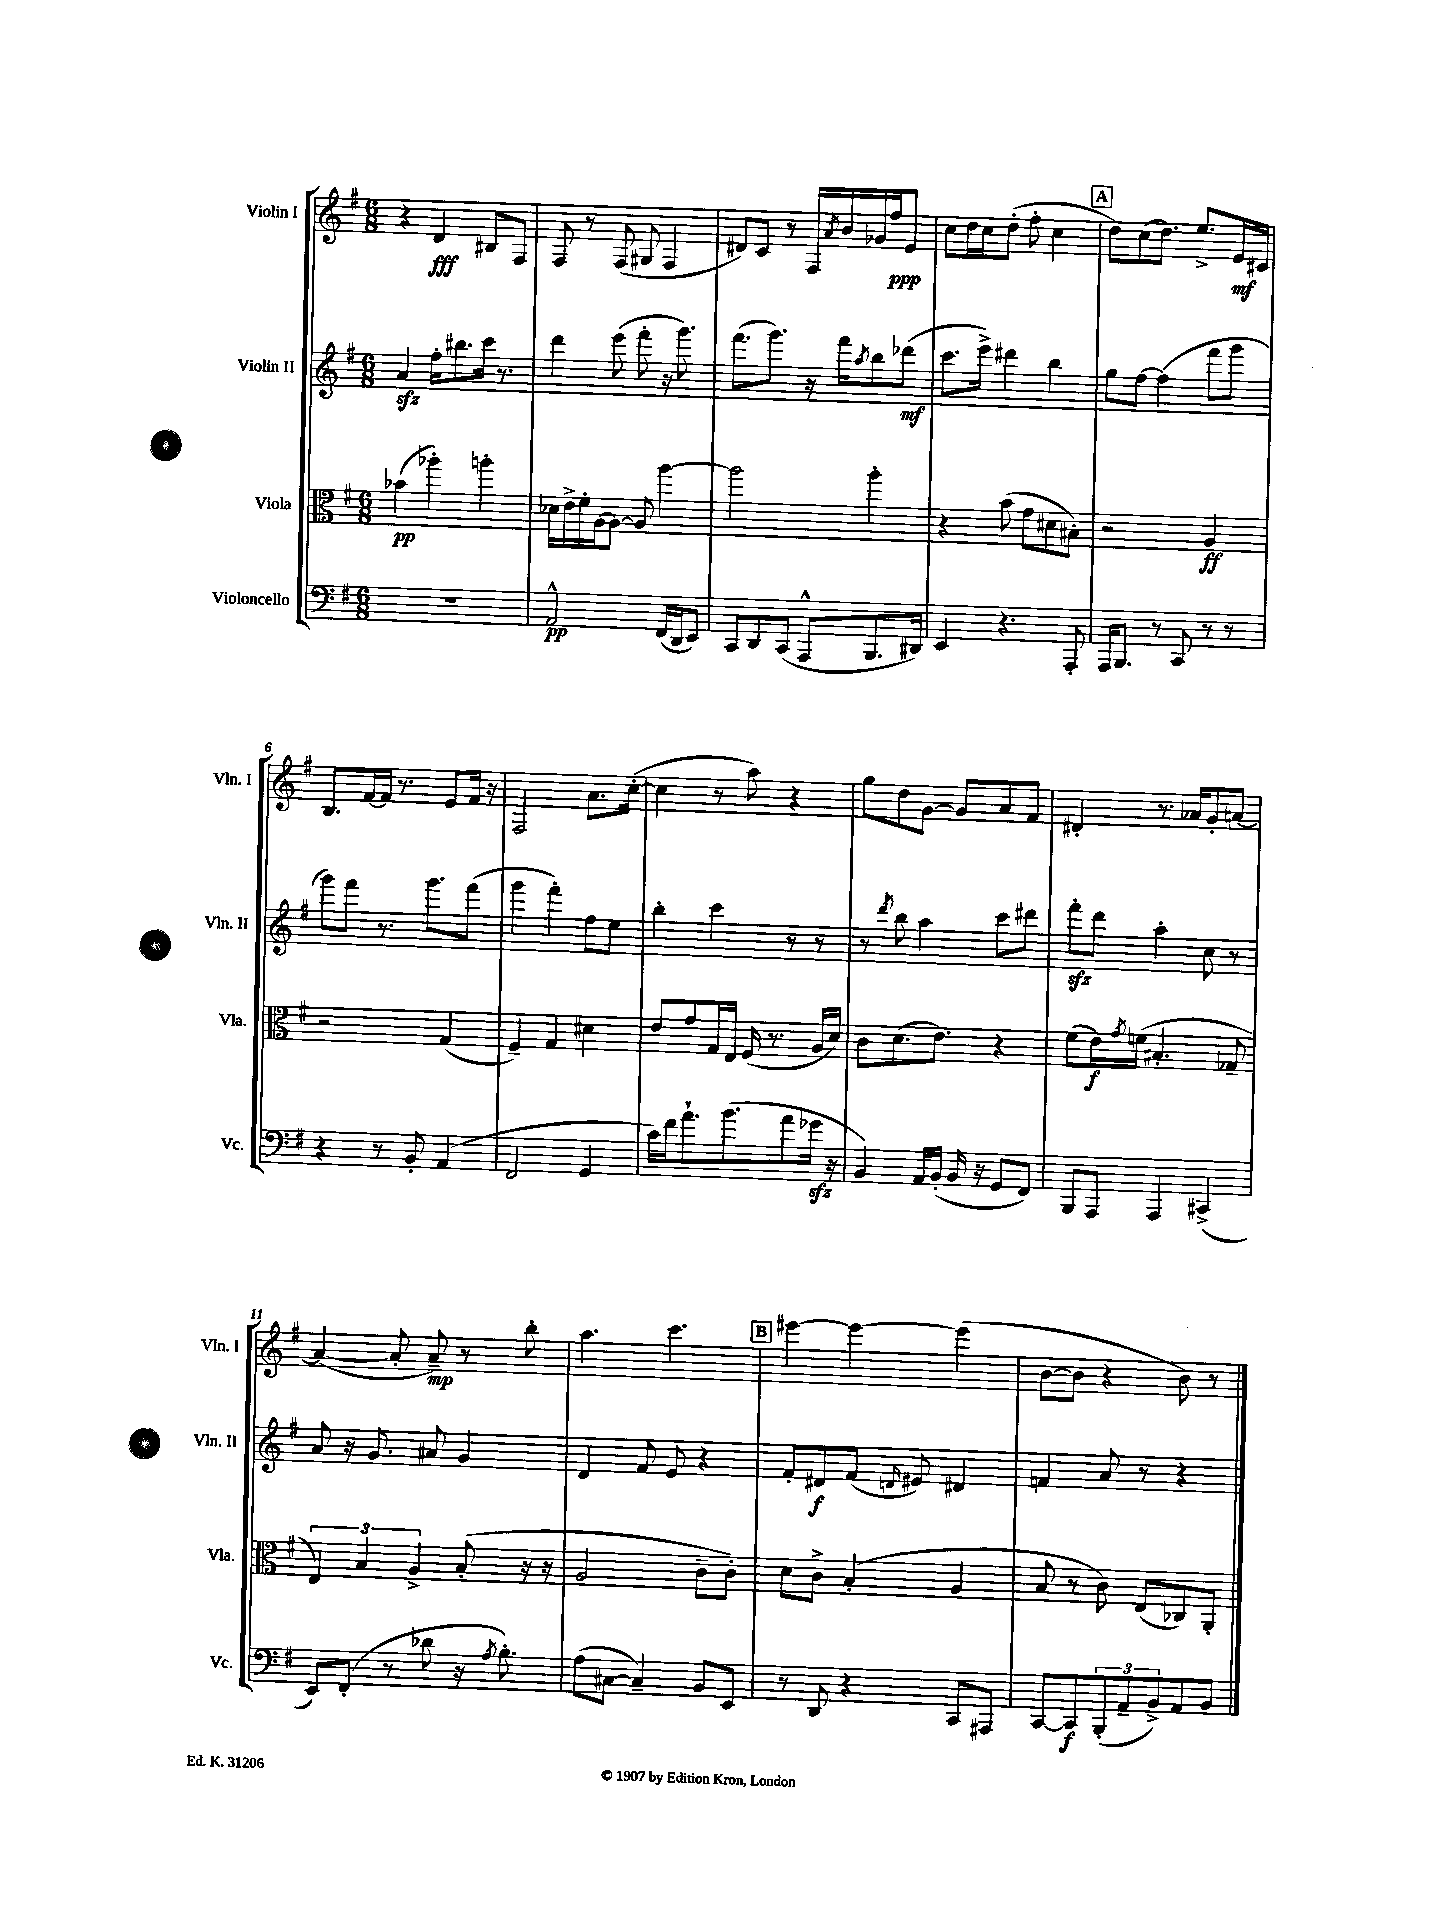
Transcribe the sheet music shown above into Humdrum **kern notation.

**kern	**dynam	**kern	**dynam	**kern	**dynam	**kern	**dynam
*part4	*part4	*part3	*part3	*part2	*part2	*part1	*part1
*staff4	*staff4	*staff3	*staff3	*staff2	*staff2	*staff1	*staff1
*I"Violoncello	*	*I"Viola	*	*I"Violin II	*	*I"Violin I	*
*I'Vc.	*	*I'Vla.	*	*I'Vln. II	*	*I'Vln. I	*
*clefF4	*	*clefC3	*	*clefG2	*	*clefG2	*
*k[f#]	*	*k[f#]	*	*k[f#]	*	*k[f#]	*
*M6/8	*	*M6/8	*	*M6/8	*	*M6/8	*
=1	=1	=1	=1	=1	=1	=1	=1
2.r	.	(4b-X\	pp	4azz/	.	4r	.
.	.	4aa-X'\)	.	16ff#'\KL	.	4d/	fff
.	.	.	.	8.bb#X\	.	.	.
.	.	4aan'\	.	16ccc\Jk	.	8B#X/L	.
.	.	.	.	8.r	.	.	.
.	.	.	.	.	.	8F#/J	.
=2	=2	=2	=2	=2	=2	=2	=2
2AA^^/	pp	16d-X\LL	.	4ddd\	.	8F#/	.
.	.	16e^\	.	.	.	.	.
.	.	16f#'\	.	.	.	8r	.
.	.	[16A\J	.	.	.	.	.
.	.	8A\J_	.	(8eee\	.	(8F#/	.
.	.	8A/]	.	8fff#'\	.	8G#X/	.
(16FF#/LL	.	[4aa\	.	16r	.	4F#/	.
16DD/J	.	.	.	8.ggg\)	.	.	.
8EE/J)	.	.	.	.	.	.	.
=3	=3	=3	=3	=3	=3	=3	=3
8CC/L	.	2aa\]	.	(8.fff#\L	.	8d#X/L)	.
8DD/	.	.	.	.	.	8c/J	.
.	.	.	.	8.ggg\J)	.	.	.
(8CC/J	.	.	.	.	.	8r	.
8AAA^^/L	.	.	.	16r	.	16F#/LL	.
.	.	.	.	.	.	8qa/	.
.	.	.	.	16fff#\KL	.	16b/	.
.	.	.	.	8qaa/	.	.	.
8.BBB/	.	4aa'\	.	8bb\	.	16g-X/	.
.	.	.	.	.	.	16ff#/J	ppp
.	.	.	.	(8ddd-X\J	mf	8e/J	.
16DD#X/Jk)	.	.	.	.	.	.	.
=4	=4	=4	=4	=4	=4	=4	=4
4EE/	.	4r	.	8.ccc\L	.	8cc\L	.
.	.	.	.	.	.	16dd\L	.
.	.	.	.	16eee^\Jk)	.	16cc\J	.
4.r	.	(8b\	.	4ddd#X\	.	(8dd'\J	.
.	.	8g\L	.	.	.	8ff#'\	.
.	.	8d#X\	.	4bb\	.	4cc\	.
8AAA'/	.	8B#X'\J)	.	.	.	.	.
!!LO:REH:place=s1:t=A
=5	=5	=5	=5	=5	=5	=5	=5
16AAA/KL	.	2r	.	8gg\L	.	8dd\L)	.
8.BBB/J	.	.	.	.	.	.	.
.	.	.	.	[8ff#\J	.	(8cc\	.
8r	.	.	.	(4ff#\]	.	8.dd\J)	.
8CC/	.	.	.	.	.	.	.
.	.	.	.	.	.	8.ee^/L	.
8r	.	4A/	ff	8fff#\L	.	.	.
8r	.	.	.	8ggg\J	.	16e/L	mf
.	.	.	.	.	.	16c#X/JJ	.
!!LO:LB:g=z
=6	=6	=6	=6	=6	=6	=6	=6
4r	.	2r	.	8ggg\L)	.	8.B/L	.
.	.	.	.	8fff#\J	.	.	.
.	.	.	.	.	.	[16f#/L	.
8r	.	.	.	8.r	.	16f#/JJ]	.
.	.	.	.	.	.	8.r	.
8BB'/	.	.	.	.	.	.	.
.	.	.	.	8.ggg\L	.	.	.
(4AA/	.	(4G/	.	.	.	8e/L	.
.	.	.	.	(8fff#\J	.	16f#/Jk	.
.	.	.	.	.	.	16r	.
=7	=7	=7	=7	=7	=7	=7	=7
2FF#/	.	4F#~/)	.	4ggg\	.	2F#/	.
.	.	4G/	.	4fff#'\)	.	.	.
4GG/	.	4d#X\	.	8ff#\L	.	8.a\L	.
.	.	.	.	8ee\J	.	.	.
.	.	.	.	.	.	([16cc'\Jk	.
=8	=8	=8	=8	=8	=8	=8	=8
16c\LL)	.	8e/L	.	4bb'\	.	4cc\]	.
16f#\J	.	.	.	.	.	.	.
8.a`\	.	8g/	.	.	.	.	.
.	.	16G/L	.	4ccc\	.	8r	.
(8.b\	.	16E/JJ	.	.	.	.	.
.	.	(16F#/	.	.	.	8aa\)	.
.	.	8.r	.	.	.	.	.
8a\	.	.	.	8r	.	4r	.
16g-Xzz\Jk	.	16A/LL	.	8r	.	.	.
16r	.	16d/JJ)	.	.	.	.	.
=9	=9	=9	=9	=9	=9	=9	=9
4BB/)	.	8c\L	.	8r	.	8gg\L	.
.	.	.	.	8qddd/	.	.	.
.	.	(8.d\	.	8bb\	.	8dd\	.
16AA/LL	.	.	.	4aa\	.	[8g\J	.
(16BB'/JJ	.	8.e\J)	.	.	.	.	.
16BB/	.	.	.	.	.	8g/L]	.
16r	.	.	.	.	.	.	.
8GG/L	.	4r	.	8ccc\L	.	8a/	.
8FF#/J)	.	.	.	8ddd#X\J	.	8f#/J	.
=10	=10	=10	=10	=10	=10	=10	=10
8BBB/L	.	(8f#\L	.	8fff#zz'\L	.	4d#X'/	.
8AAA/J	.	16e\L)	f	8ddd\J	.	.	.
.	.	8qg/	.	.	.	.	.
.	.	(16fn\JJ	.	.	.	.	.
4AAA/	.	4.B#X'/	.	4aa'\	.	8.r	.
.	.	.	.	.	.	16a-X/KL	.
(4CC#X^/	.	.	.	8cc\	.	8g'/	.
.	.	8G-X~/	.	8r	.	[8an/J	.
!!LO:LB:g=z
=11	=11	=11	=11	=11	=11	=11	=11
8EE/L)	.	6E/)	.	8a/	.	(4a/_	.
(8FF#'/J	.	.	.	16r	.	.	.
.	.	6B/	.	.	.	.	.
.	.	.	.	8.g/	.	.	.
8r	.	.	.	.	.	8a'/]	.
.	.	6A^/	.	.	.	.	.
8d-X\	.	.	.	8a#X/	.	8a~/)	mp
16r	.	(8B'/	.	4g/	.	8r	.
8qA/	.	.	.	.	.	.	.
8.B'\)	.	.	.	.	.	.	.
.	.	16r	.	.	.	8bb'\	.
.	.	16r	.	.	.	.	.
=12	=12	=12	=12	=12	=12	=12	=12
(8A\L	.	2A/	.	4d/	.	4.aa\	.
[8C#X\J	.	.	.	.	.	.	.
4C#~/])	.	.	.	8f#/	.	.	.
.	.	.	.	8e/	.	4.ccc\	.
8BB/L	.	8c~\L	.	4r	.	.	.
8EE/J	.	8c'\J)	.	.	.	.	.
!!LO:REH:place=s1:t=B
=13	=13	=13	=13	=13	=13	=13	=13
8r	.	8d\L	.	8f#'/L	.	[4eee#X\	.
8DD/	.	8c^\J	.	8d#X/	f	.	.
4r	.	(4B'/	.	(8f#/J	.	4eee#\_	.
.	.	.	.	16qqdn/	.	.	.
.	.	.	.	8e#X/)	.	.	.
8CC/L	.	4A/	.	4d#X/	.	(4eee#\]	.
8AAA#X/J	.	.	.	.	.	.	.
=14	=14	=14	=14	=14	=14	=14	=14
[8CC/L	.	8B/	.	4fn/	.	[8b\L	.
8CC/]	f	8r	.	.	.	8b\J]	.
(12BBB'/	.	8c\)	.	8a/	.	4r	.
12AA~/	.	.	.	.	.	.	.
.	.	(8E/L	.	8r	.	.	.
12BB^/)	.	.	.	.	.	.	.
8AA/	.	8C-X/)	.	4r	.	8b\)	.
8BB/J	.	8AA'/J	.	.	.	8r	.
==	==	==	==	==	==	==	==
*-	*-	*-	*-	*-	*-	*-	*-
